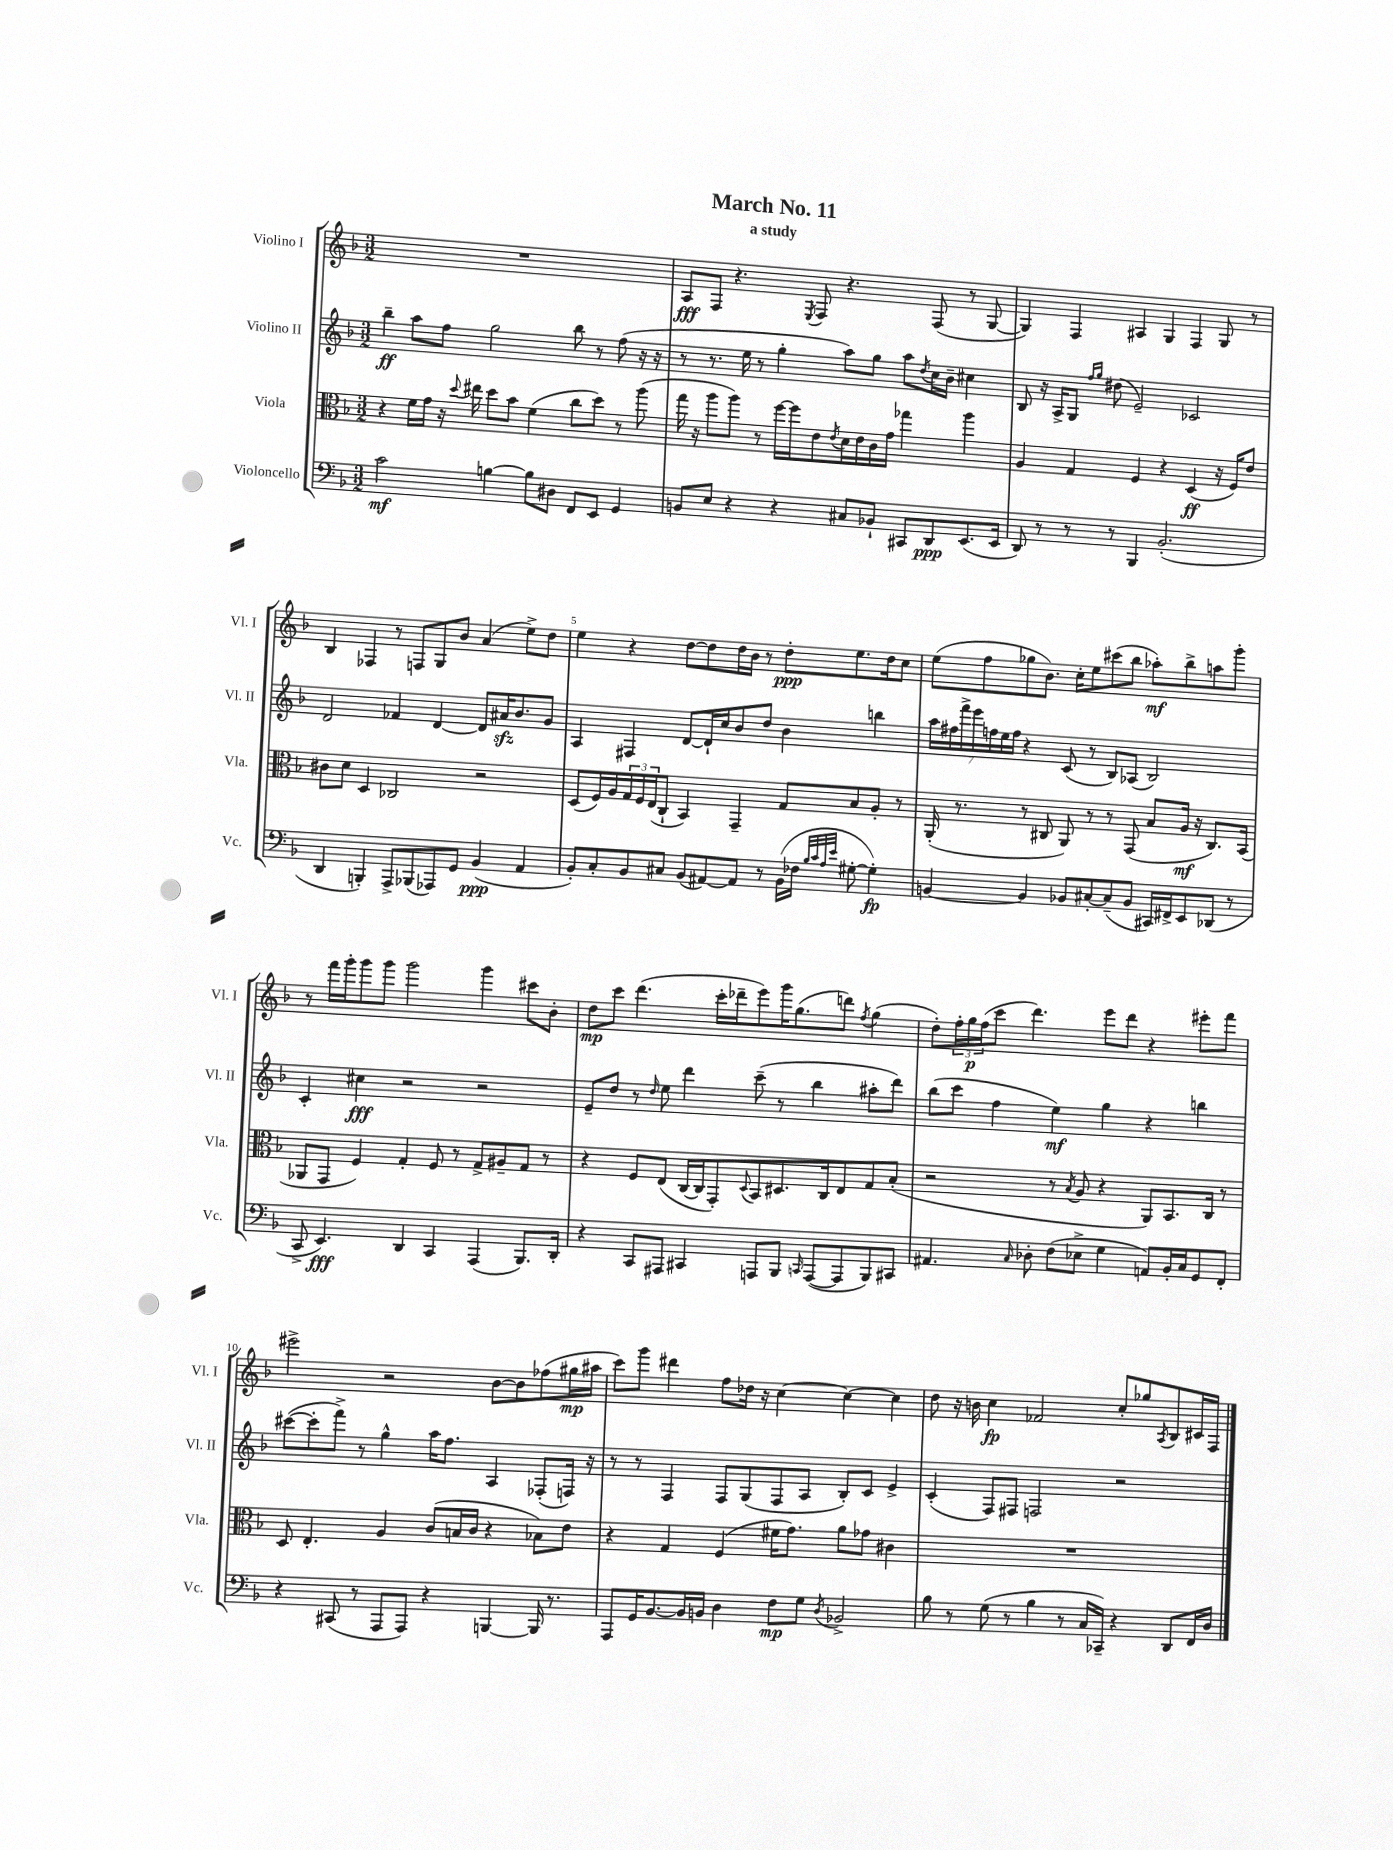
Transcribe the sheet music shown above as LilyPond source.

\header { title = "March No. 11" subtitle = "a study" }
<<
\new StaffGroup <<
\new Staff = "s0" \with { instrumentName = "Violino I" shortInstrumentName = "Vl. I" } {
    \clef treble \key f \major \numericTimeSignature \time 3/2
    R1. |
    a8\fff f8 r4. \acciaccatura { e8 } f8 r4. f8( r8 g8~ |
    g4) f4 ais4 g4 f4 g8 r8 |
    bes4 fes4 r8 f8 g8 bes'8 a'4( e''8->) d''8 |
    e''4 r4 d''8~ d''8 d''16 bes'16 r8 d''8-.\ppp e''8. d''16 c''8 |
    e''8( f''8 ges''8 bes'8.) c''16-. e''8 cis'''8( bes''8 aes''8-.\mf) bes''8-> a''8 g'''8-. |
    r8 f'''16 g'''16-. g'''8 g'''8 g'''2 g'''4 cis'''8 bes'8-. |
    d''8\mp c'''8 d'''4.( c'''16-. des'''16-- e'''8) g'''16 g''8.( d'''8) \acciaccatura { f''8 } g''4( |
    d''8-.) \tuplet 3/2 { f''16-. g''16\p f''16( } c'''8 d'''4.) e'''8 d'''8 r4 eis'''8-. f'''8 |
    eis'''2-> r2 bes'8~ bes'8 fes''8( gis''16\mp ais''16 |
    c'''8) g'''8 dis'''4 f''8 des''16 r16 c''4~ c''4~ c''4 |
    d''8 r16 b'16 c''4\fp fes'2 c''8-. ges''8 \acciaccatura { a8 } bes8 cis'16 f16 \bar "|." |
}
\new Staff = "s1" \with { instrumentName = "Violino II" shortInstrumentName = "Vl. II" } {
    \clef treble \key f \major \numericTimeSignature \time 3/2
    bes''4--\ff a''8 f''8 g''2 bes''8 r8 f''8( r16 r16 |
    r8 r8. e''16 r8 g''4-. a''8) g''8 a''8 \acciaccatura { d''8 } c''16 bes'16-- cis''4 |
    bes8 r16 a16-> g8 \grace { f''16 g''16 } dis''8( e'2--) ces'2 |
    d'2 fes'4 d'4~ d'8 ais'16\sfz bes'8. g'8 |
    a4 fis4 d'8~ d'16-! c''16 bes'8 d''8 bes'4 b''4 |
    \tuplet 7/4 { a''16 fis''16 f'''16-> e'''16 f''16 e''16 f''16 } r4 c'8( r8 bes8) aes8( bes2) |
    c'4-. cis''4\fff r2 r2 |
    e'8-- d''8 r8 \grace { d''16 } e''8 d'''4 c'''8--( r8 bes''4 ais''8-. d'''8) |
    bes''8( c'''8 f''4 e''4\mf) g''4 r4 b''4 |
    cis'''8~( cis'''8-. f'''8->) r8 g''4-^ a''16 f''8. a4 fes8-.( f16) r16 |
    r8 r8 f4 f8 g8( f8 a8 bes8-.) c'8 e'4-> |
    c'4-.( f8) fis8 f2 r2 \bar "|." |
}
\new Staff = "s2" \with { instrumentName = "Viola" shortInstrumentName = "Vla." } {
    \clef alto \key f \major \numericTimeSignature \time 3/2
    r4 f'16 g'16 r16 \appoggiatura { d''8 } eis''16 d''8 bes'8 f'4( c''8 d''8) r8 a''8( |
    g''16 r16 a''8 a''8) r8 f''16~ f''16 e'8 \acciaccatura { e'8 } d'16 e'16 c'16 g'16 ges''4 a''4 |
    a4 g4 f4 r4 d4\ff( r16 f16) e'8 |
    cis'8 d'8 d4 ces2 r2 |
    d8( f16) a16 \tuplet 3/2 { g16 f16 e16( } c8-! bes,4) g,4-- g8 bes8 a8-. r8 |
    a,16-.( r8. r8 cis8 a,8) r8 r8 g,8( bes8 a16\mf r16 cis8.) bes,16( |
    aes,8 g,8 f4) g4-. f8 r8 g8-> ais8-- g8 r8 |
    r4 f8 e8( c16~ c16 g,8-.) \appoggiatura { d8 } bes,8 dis8. c16 e8 g8 bes8-.( |
    r2 r8 \acciaccatura { bes8 } a8 r4 a,8) bes,8. c16 r8 |
    d8 e4.-. a4 c'8( b16 c'16 r4 bes8) e'8 |
    r4 g4 f4( fis'16 g'8.) a'8 ges'8 cis'4 |
    R1. \bar "|." |
}
\new Staff = "s3" \with { instrumentName = "Violoncello" shortInstrumentName = "Vc." } {
    \clef bass \key f \major \numericTimeSignature \time 3/2
    c'2\mf b4~ b8 dis8 f,8 e,8 g,4 |
    b,8 e8 r4 r4 cis8 bes,8-! cis,8 d,8\ppp e,8.( e,16 |
    d,8) r8 r8 r8 bes,,4 bes,2.-.( |
    d,4 b,,4-.) a,,8-> bes,,8( aes,,8) g,8 bes,4\ppp( a,4 |
    bes,8-.) c8-. bes,8 cis8 bes,8( ais,8~) ais,8 r8 bes,16( fes16 \grace { bes32 c'32 a32 e'32 } gis8~-. gis4-.\fp) |
    b,4~ b,4 bes,8 cis8~-. cis8--( bes,8 cis,16) fis,16-> e,8 des,8( r8 |
    c,8-> e,4.\fff) d,4 c,4 a,,4( bes,,8.) d,16-. |
    r4 c,8 ais,,8 cis,4 a,,8 bes,,8 \grace { c,16 } a,,8~( a,,8 bes,,8) cis,8 |
    ais,4. \grace { c16 } des8-. f8( ees8-> g4 a,8) bes,16-. c16 g,8 f,8-. |
    r4 cis,8( r8 a,,8 a,,8) r4 b,,4~ b,,16 r8. |
    a,,8 g,16 bes,8.~ bes,16 b,16 d4 f8\mp g8 \acciaccatura { d8 } bes,2-> |
    bes8 r8 g8( r8 bes4 r8 c16 ces,16--) r4 d,8 f,16 d16 \bar "|." |
}
>>
>>
\layout { \context { \Score \override BarNumber.break-visibility = ##(#f #t #t) barNumberVisibility = #(every-nth-bar-number-visible 5) } }
